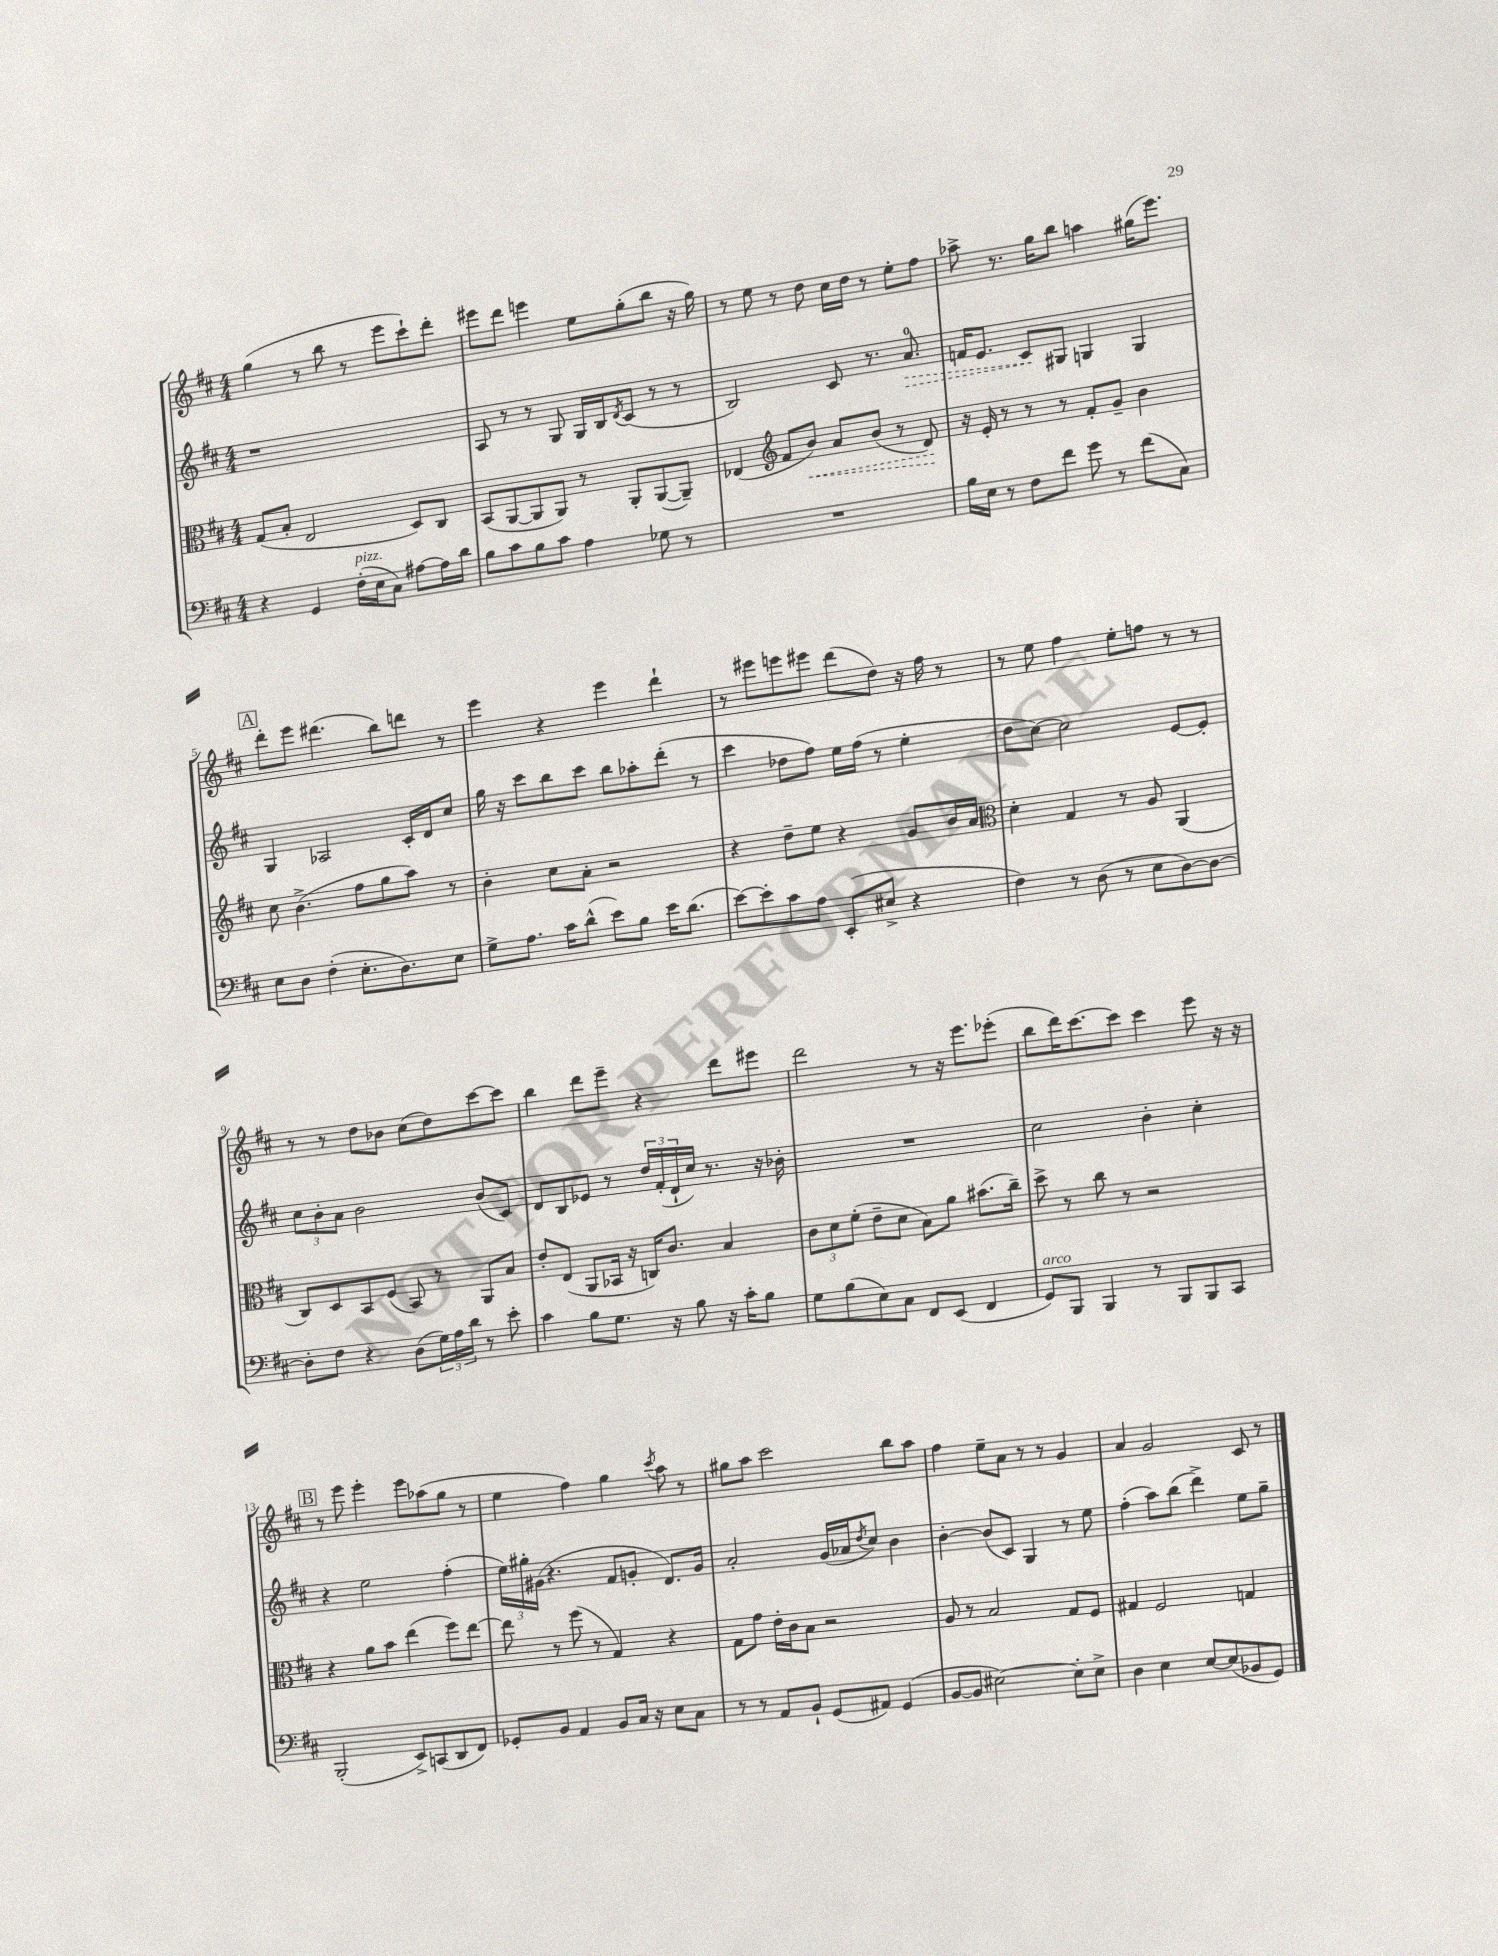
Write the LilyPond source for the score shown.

<<
\new StaffGroup <<
\new Staff = "s0" {
    \clef treble \key d \major \numericTimeSignature \time 4/4
    g''4( r8 b''8 r8 e'''8 cis'''8-!) d'''8-. |
    eis'''8 d'''8 e'''4 e''8 g''8-.( b''8 r16 g''16) |
    r8 e''8 r8 d''8 cis''16 d''16 r8 e''8-. fis''8 |
    aes''8-> r8. g''16 b''8 a''4 gis''16( e'''8.) |
    \mark \markup { \box "A" } d'''8-. e'''8 dis'''4.( b''8) d'''8 r8 |
    e'''4 r4 e'''4 d'''4-! |
    r8 eis'''8 e'''8 eis'''8 d'''8( d''8) r16 fis''16 r8 |
    r8 e''8 fis''4 e''8-. f''8 r8 r8 |
    r8 r8 d''8 bes'8 cis''8( d''8) cis'''8~ cis'''8 |
    b''4 d'''8 e'''8-- r4 d'''8 eis'''8 |
    d'''2 r8 r16 e'''8. ees'''8-.( |
    b''8 d'''16) cis'''8.~ cis'''8 cis'''4 e'''8 r16 r16 |
    \mark \markup { \box "B" } r8 e'''8 e'''4-. e'''8 aes''8( g''8 r8 |
    e''4 fis''4) g''4 \acciaccatura { cis'''8 } a''8 r8 |
    gis''8 a''8 cis'''2 b''8 a''8 |
    fis''4 e''8-- a'8 r8 r8 g'4 |
    a'4 g'2 cis'8 r8 \bar "|." |
}
\new Staff = "s1" {
    \clef treble \key d \major \numericTimeSignature \time 4/4
    r1 |
    a8 r8 r8 g8 g16 b16 \acciaccatura { d'8 } cis'8( r8 r8 |
    b2) cis'8 r8. \once \override Hairpin.style = #'dashed-line a'8.-0\> |
    f'16 e'8. cis'8\! gis8 g4 g4 |
    \mark \markup { \box "A" } g4 aes2 cis'16-. d'16 cis''8 |
    g''16 r16 cis'''8 b''8 cis'''8 b''8 aes''8-. d'''8-.( r8 |
    cis'''4 des''8 fis''8) e''16 fis''16( r8 e''4-. |
    d''8 cis''8~) cis''2 e'8~ e'8-. |
    \tuplet 3/2 { cis''8 b'8-. a'8 } b'2 b'8( cis'8) |
    d'8 b8 ees'8 r8 \tuplet 3/2 { d''16 fis'16-.( d'16-! } cis''16) r8. r16 bes'16-. |
    R1 |
    cis''2 b'4-. cis''4-. |
    \mark \markup { \box "B" } r4 e''2 fis''4-.( |
    \tuplet 3/2 { e''16) gis''16-. gis'16( } r4. fis'8 g'8-. d'8.) g'16 |
    a'2-. g'16( aes'16 \acciaccatura { d''8 } cis''8) b'4 |
    b'4~-. b'8( cis'8) g4 r8 e''8 |
    fis''4-.( a''8) b''8( d'''4->) e''8 g''8-- \bar "|." |
}
\new Staff = "s2" {
    \clef alto \key d \major \numericTimeSignature \time 4/4
    g8( b8-. e2 d8) cis8 |
    b,8( a,8~ a,8 a,8) r8 a,8-. a,8~( a,8--) |
    ees4( \clef treble fis'8 \once \override Hairpin.style = #'dashed-line b'8\<) a'8 b'8( r8 d'8\!) |
    r16 e'16-. r8 r8 r8 fis'8-. g'8-- b'4 |
    \mark \markup { \box "A" } cis''8 b'4.->( fis''8 g''8 a''8) r8 |
    b'4-. cis''8 a'8-. r2 |
    r4 d''8-- e''8 r4 g'8 b'16 a'16 |
    \clef alto d'4-. g4 r8 a8 a,4( |
    cis8) d8 b,8 fis8( b,8) r8 a,8 b8 |
    e'8-. e8( a,8 bes,16 r16 c16) cis'8. b4 |
    \tuplet 3/2 { cis'8 d'8 fis'8-.( } e'8-- d'8 b8) a'8 bis'8.( cis''16--) |
    d''8-> r8 cis''8 r8 r2 |
    \mark \markup { \box "B" } r4 a'8 b'8 e''4( fis''8) e''8~ |
    e''8 r8 fis''8( r8 g4) r4 |
    g8 g'8 e'16-. cis'16 b8 r2 |
    a8 r8 b2 g8 fis8 |
    gis4 fis2 g4 \bar "|." |
}
\new Staff = "s3" {
    \clef bass \key d \major \numericTimeSignature \time 4/4
    r4 g,4 fis16-.^\markup { \italic "pizz." }( e16 cis8) ais8~ ais16 d'16 |
    b8 cis'8 b8 cis'8 a4 ges8 r8 |
    R1 |
    b16 e16 r8 fis8 fis'8 g'8 r8 fis'8( cis8) |
    \mark \markup { \box "A" } e8 d8 fis4-.( e8.-. d8.) e8 |
    g8-> a8. cis'16 d'8-^( e'8) b8 e'16 d'8.( |
    e'8~) e'8-. cis'8 a8 e,8-.( eis8-> r4 |
    fis4) r8 d8( r8 e8 d8~) d8~ |
    d8-. fis8 r4 d8( \tuplet 3/2 { g16) a16 d'16 } r8 e'8-. |
    cis'4 b8 g8. r16 b8 r16 cis'16-. b8 |
    g8 b8( e8) cis8 fis,8 e,8( fis,4 |
    g,8^\markup { \italic "arco" }) b,,8 b,,4 r8 b,,8 b,,8 cis,8 |
    \mark \markup { \box "B" } b,,2-.( e,8->) c,8( d,8 fis,8) |
    ges,8-. b,8 a,4 b,8 cis16 r16 e8 cis8 |
    r8 r8 a,8 b,8-! g,8( ais,8) g,4( |
    b,8~ b,8 eis2~) eis8-. eis8-> |
    d4 e4 e8~ e8( bes,8 g,8) \bar "|." |
}
>>
>>
